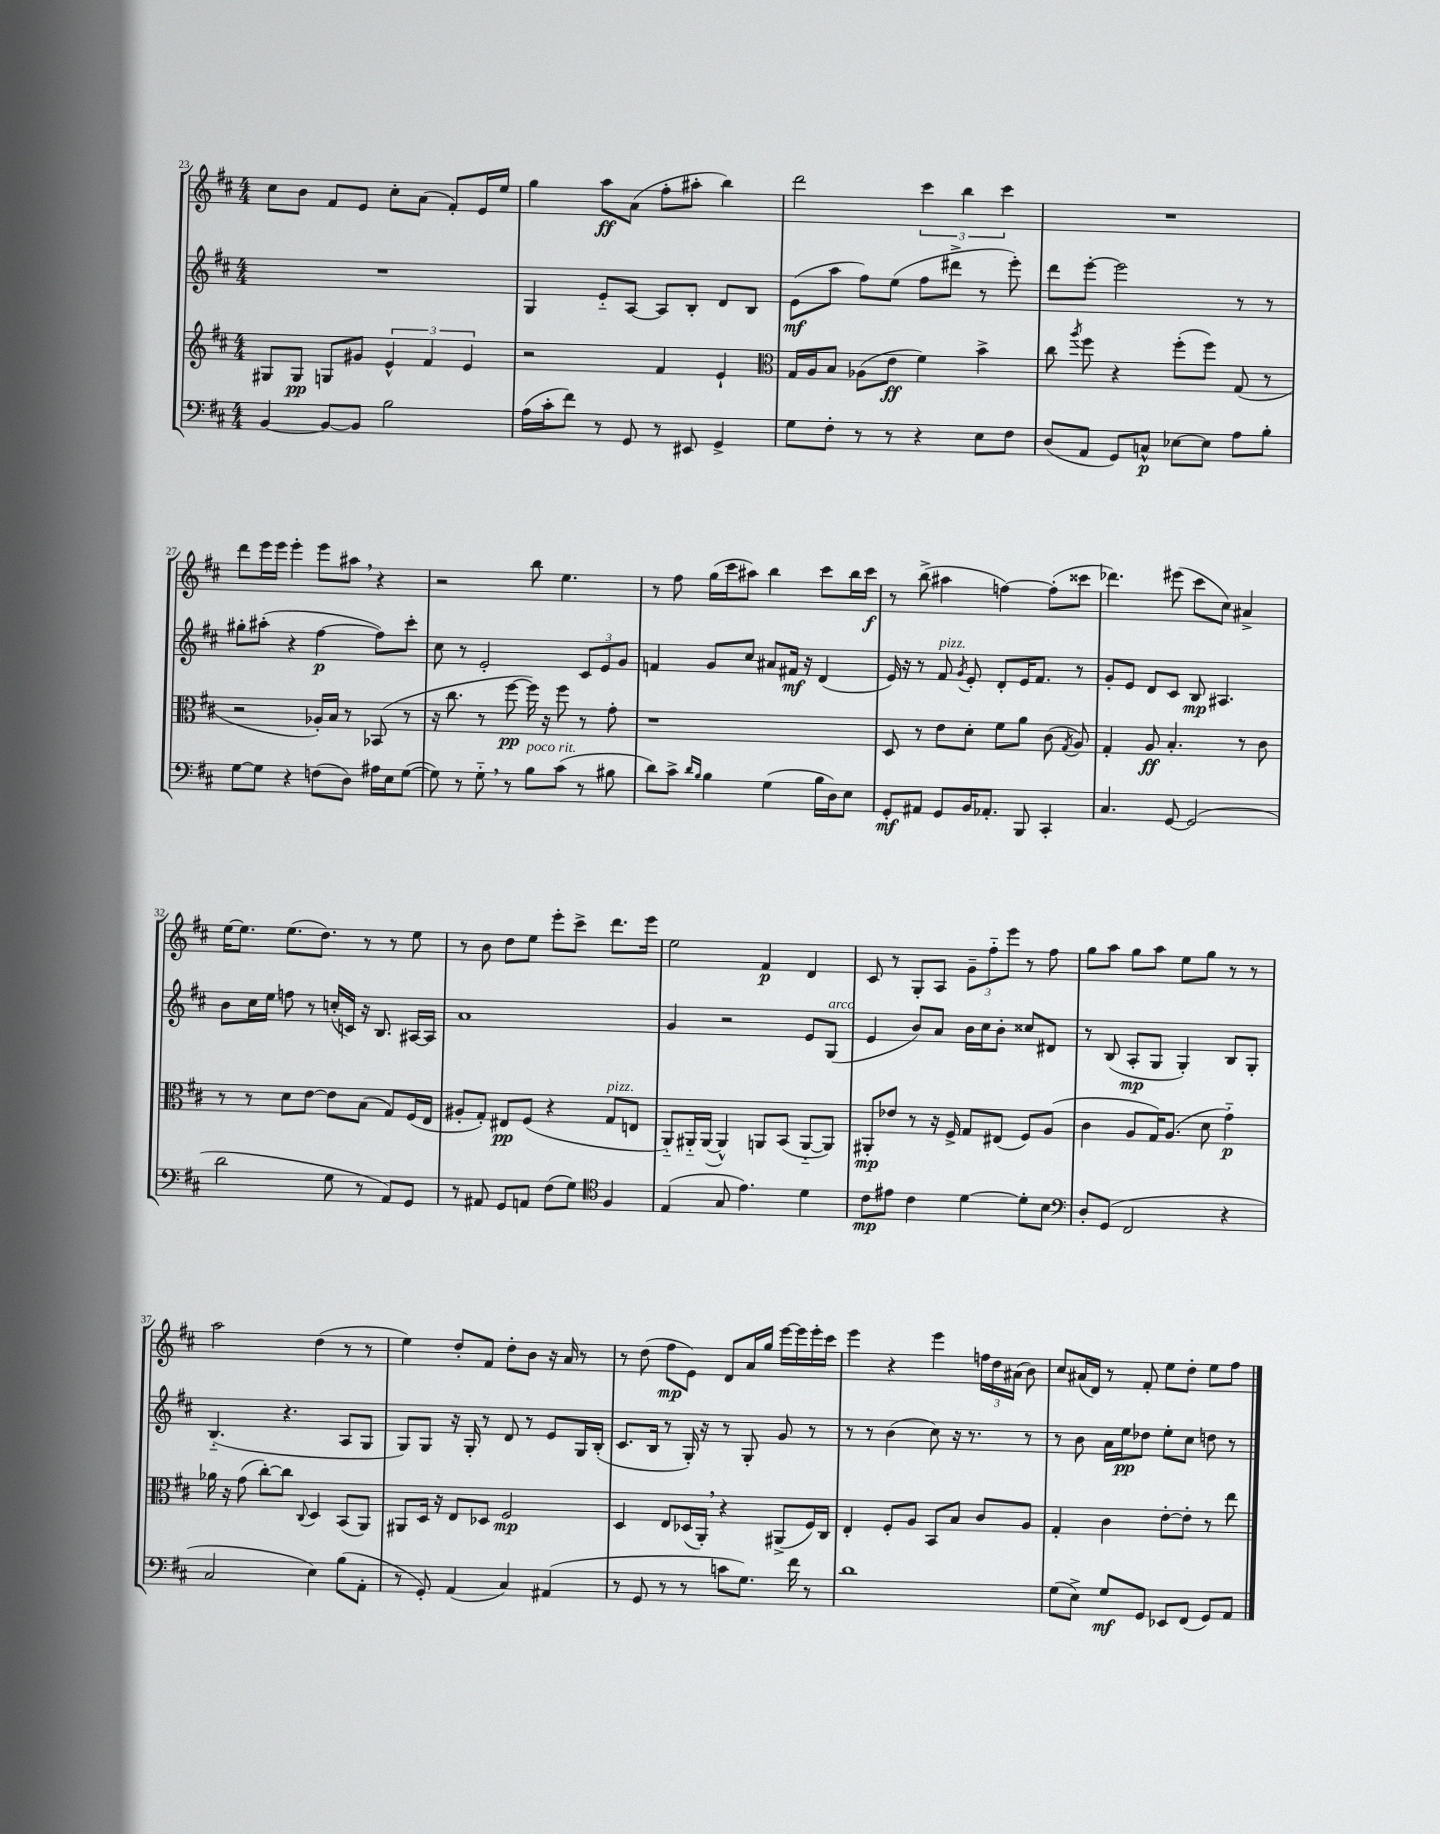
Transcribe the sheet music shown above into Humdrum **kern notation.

**kern	**dynam	**kern	**dynam	**kern	**dynam	**kern	**dynam
*part4	*part4	*part3	*part3	*part2	*part2	*part1	*part1
*staff4	*staff4	*staff3	*staff3	*staff2	*staff2	*staff1	*staff1
*clefF4	*	*clefG2	*	*clefG2	*	*clefG2	*
*k[f#c#]	*	*k[f#c#]	*	*k[f#c#]	*	*k[f#c#]	*
*M4/4	*	*M4/4	*	*M4/4	*	*M4/4	*
=23	=23	=23	=23	=23	=23	=23	=23
[4BB/	.	8G#X/L	.	1r	.	8cc#\L	.
.	.	8G#/J	pp	.	.	8b\J	.
8BB/L_	.	8Gn/L	.	.	.	8f#/L	.
8BB/J]	.	8g#X/J	.	.	.	8e/J	.
2B\	.	6e^^/	.	.	.	8cc#'\L	.
.	.	.	.	.	.	(8a\J	.
.	.	6f#/	.	.	.	.	.
.	.	.	.	.	.	8f#'/L)	.
.	.	6e/	.	.	.	.	.
.	.	.	.	.	.	16e/L	.
.	.	.	.	.	.	16ee/JJ	.
=24	=24	=24	=24	=24	=24	=24	=24
(16A\LL	.	2r	.	4G/	.	4gg\	.
16c#'\J	.	.	.	.	.	.	.
8f#\J)	.	.	.	.	.	.	.
8r	.	.	.	8e/L	.	8aa\L	ff
8GG/	.	.	.	[8A/J	.	(8a\J	.
8r	.	4f#/	.	8A/L]	.	8ff#'\L	.
8EE#X/	.	.	.	8B'/J	.	8aa#X'\J	.
4GG^/	.	4e`/	.	8d/L	.	4bb\)	.
.	.	.	.	8B/J	.	.	.
=25	=25	=25	=25	=25	=25	=25	=25
*	*	*clefC3	*	*	*	*	*
8G\L	.	16G/LL	.	(8e\L	mf	2ddd\	.
.	.	16A/J	.	.	.	.	.
8F#'\J	.	8B/J	.	8aa\J	.	.	.
8r	.	(8A-X\L	.	8ff#\L)	.	.	.
8r	.	8e\J	ff	(8ee\J	.	.	.
4r	.	4f#\)	.	8ff#\L	.	6ccc#\	.
.	.	.	.	8ddd#X^\J	.	.	.
.	.	.	.	.	.	6bb\	.
8E\L	.	4b^\	.	8r	.	.	.
.	.	.	.	.	.	6ccc#\	.
8F#\J	.	.	.	8eee'\)	.	.	.
=26	=26	=26	=26	=26	=26	=26	=26
(8D/L	.	8cc#\	.	8ddd\L	.	1r	.
.	.	8qaa/	.	.	.	.	.
8AA/J	.	8ff#\	.	[8eee'\J	.	.	.
8GG/L)	.	4r	.	2eee\]	.	.	.
8Cn^^/J	p	.	.	.	.	.	.
[8E-X\L	.	(8ff#'\L	.	.	.	.	.
8E-\J]	.	8ff#\J)	.	.	.	.	.
8A\L	.	(8G/	.	8r	.	.	.
8B'\J	.	8r	.	8r	.	.	.
!!LO:LB:g=z
=27	=27	=27	=27	=27	=27	=27	=27
[8G\L	.	2r	.	8gg#X'\L	.	8ddd\L	.
8G\J]	.	.	.	(8aa#X'\J	.	16eee\L	.
.	.	.	.	.	.	16eee\JJ	.
4r	.	.	.	4r	.	4eee'\	.
(8Fn\L	.	16A-X'/LL)	.	[4ff#\	p	8eee\L	.
.	.	16B/JJ	.	.	.	.	.
8D\J)	.	8r	.	.	.	8aa#X,\J	.
16A#X\LL	.	(8BB-X/	.	8ff#\L])	.	4r	.
16E\J	.	.	.	.	.	.	.
([8G\J	.	8r	.	8ccc#'\J	.	.	.
=28	=28	=28	=28	=28	=28	=28	=28
8G\])	.	16r	.	8cc#\	.	2r	.
.	.	8.cc#\	.	.	.	.	.
8r	.	.	.	8r	.	.	.
8G,\	.	8r	.	2e'/	.	.	.
8r	.	[8ff#\	pp	.	.	.	.
!LO:TX:a:i:t=poco rit.	!	!	!	!	!	!	!
8B\L	.	16ff#\])	.	.	.	8bb\	.
.	.	16r	.	.	.	.	.
(8c#\J	.	8ff#\	.	.	.	4.ee\	.
8r	.	8r	.	12c#/L	.	.	.
.	.	.	.	12e/	.	.	.
8B#X\	.	8g'\	.	.	.	.	.
.	.	.	.	12g/J	.	.	.
=29	=29	=29	=29	=29	=29	=29	=29
8d\L)	.	1r	.	4fn/	.	8r	.
8c#^\J	.	.	.	.	.	8ff#\	.
16qqd/LL	.	.	.	.	.	.	.
16qqB/JJ	.	.	.	.	.	.	.
4B\	.	.	.	8g/L	.	(16gg\LL	.
.	.	.	.	.	.	16ccc#\J	.
.	.	.	.	8cc#/J	.	8aa#X\J)	.
(4G\	.	.	.	8a#X/L	.	4bb\	.
.	.	.	.	16f#X/Jk	mf	.	.
.	.	.	.	16r	.	.	.
16B\LL	.	.	.	(4d/	.	8ccc#\L	.
16D\J)	.	.	.	.	.	.	.
8E\J	.	.	.	.	.	16bb\L	.
.	.	.	.	.	.	16ccc#\JJ	f
=30	=30	=30	=30	=30	=30	=30	=30
8GG'/L	mf	8D/	.	16e/)	.	8r	.
.	.	.	.	16r	.	.	.
8AA#X/J	.	8r	.	8r	.	(8bb^\	.
!	!	!	!	!LO:TX:a:i:t=pizz.	!	!	!
8GG/L	.	8e\L	.	8f#/	.	4aa#X\	.
.	.	.	.	8qg/	.	.	.
16BB/K	.	8d'\J	.	8e'/	.	.	.
8.AA-X'/J	.	.	.	.	.	.	.
.	.	8f#\L	.	8d'/L	.	[4ffn\)	.
8BBB/	.	8a\J	.	16e/K	.	.	.
.	.	.	.	8.f#/J	.	.	.
4CC#'/	.	(8c#\	.	.	.	(8ff'\L]	.
.	.	8qG/	.	.	.	.	.
.	.	8A/)	.	8r	.	8ccc##X\J	.
=31	=31	=31	=31	=31	=31	=31	=31
4.C#/	.	4G'/	.	8g'/L	.	4.ddd-X\)	.
.	.	.	.	8e/J	.	.	.
.	.	8A/	ff	8d/L	.	.	.
[8GG/	.	4.B'/	.	8c#/J	.	(8eee#X\	.
(2GG/]	.	.	.	8B/	mp	8ccc#\L	.
.	.	.	.	4.A#X/	.	8cc#\J)	.
.	.	8r	.	.	.	4a#X^/	.
.	.	8c#\	.	.	.	.	.
!!LO:LB:g=z
=32	=32	=32	=32	=32	=32	=32	=32
2d\	.	8r	.	8b\L	.	[16ee\KL	.
.	.	.	.	.	.	8.ee\J]	.
.	.	8r	.	16cc#\L	.	.	.
.	.	.	.	16ee\JJ	.	.	.
.	.	8d\L	.	8ffn\	.	(8.ee\L	.
.	.	[8e\J	.	8r	.	.	.
.	.	.	.	.	.	8.dd\J)	.
8G\	.	8e\L]	.	(16ccn'/LL	.	.	.
.	.	.	.	16cn/JJ)	.	.	.
8r	.	(8B\J	.	16r	.	8r	.
.	.	.	.	8.B/	.	.	.
8AA/L)	.	8G/L)	.	.	.	8r	.
8GG/J	.	(16F#/L	.	[16A#X/LL	.	8ee\	.
.	.	16E/JJ	.	16A#/JJ]	.	.	.
=33	=33	=33	=33	=33	=33	=33	=33
8r	.	8A#X'/L	.	1a	.	8r	.
8AA#X/	.	8G'/J)	.	.	.	8b\	.
8GG/L	.	8E#X/L	pp	.	.	8dd\L	.
8AAn/J	.	(8F#/J	.	.	.	8ee\J	.
(8F#\L	.	4r	.	.	.	8eee'\L	.
8G\J)	.	.	.	.	.	8ccc#^\J	.
*clefC4	*	*	*	*	*	*	*
!	!	!LO:TX:a:i:t=pizz.	!	!	!	!	!
4F#/	.	8G/L	.	.	.	8.ddd\L	.
.	.	8En/J	.	.	.	.	.
.	.	.	.	.	.	16eee\Jk	.
=34	=34	=34	=34	=34	=34	=34	=34
(4E/	.	8AA/L)	.	4g/	.	2ee\	.
.	.	16AA#X/L	.	.	.	.	.
.	.	([16AA#/JJ	.	.	.	.	.
8G/	.	4AA#^^/])	.	2r	.	.	.
4.e\)	.	.	.	.	.	.	.
.	.	8AAn/L	.	.	.	4f#/	p
.	.	(8BB/J	.	.	.	.	.
4d\	.	[8AA/L	.	8e/L	.	4d/	.
!	!	!	!	!LO:TX:a:i:t=arco	!	!	!
.	.	8AA/J])	.	(8G/J	.	.	.
=35	=35	=35	=35	=35	=35	=35	=35
8c#\L	mp	8AA#X'/L	mp	4e/	.	8c#/	.
8e#X\J	.	8e-X/J	.	.	.	8r	.
4c#\	.	8r	.	8b/L)	.	8G'/L	.
.	.	16r	.	8a/J	.	8A/J	.
.	.	16F#^/	.	.	.	.	.
[4d\	.	8G/L	.	16b\LL	.	12g~\L	.
.	.	.	.	16cc#\J	.	.	.
.	.	.	.	.	.	12ff#\	.
.	.	(8E#X/J	.	8b'\J	.	.	.
.	.	.	.	.	.	12eee\J	.
8d'\L]	.	8F#/L)	.	8cc##X/L	.	8r	.
8B\J	.	(8A/J	.	8d#X/J	.	8ff#\	.
=36	=36	=36	=36	=36	=36	=36	=36
*clefF4	*	*	*	*	*	*	*
8D'/L	.	4c#\	.	8r	.	8gg\L	.
(8GG/J	.	.	.	(8B/	.	8aa\J	.
2FF#/	.	8A/L	.	8A'/L	mp	8gg\L	.
.	.	16G/K)	.	8G/J	.	8aa\J	.
.	.	(8.A/J	.	.	.	.	.
.	.	.	.	4G'/)	.	8ee\L	.
.	.	8d\	.	.	.	8gg\J	.
4r	.	4g\)	p	8B/L	.	8r	.
.	.	.	.	8G'/J	.	8r	.
!!LO:LB:g=z
=37	=37	=37	=37	=37	=37	=37	=37
2C#/	.	16a-X\	.	(4.B/	.	2aa\	.
.	.	16r	.	.	.	.	.
.	.	(8g\	.	.	.	.	.
.	.	[8cc#'\L)	.	.	.	.	.
.	.	8cc#\J]	.	4.r	.	.	.
.	.	8qqC#/	.	.	.	.	.
4E\)	.	4D/	.	.	.	(4dd\	.
(8B\L	.	(8BB/L	.	8A/L	.	8r	.
8AA'\J	.	8AA/J)	.	8G/J	.	8r	.
=38	=38	=38	=38	=38	=38	=38	=38
8r	.	8AA#X/L	.	8G/L)	.	4ee\)	.
8GG'/)	.	16D/Jk	.	8G/J	.	.	.
.	.	16r	.	.	.	.	.
(4AA/	.	8E/L	.	16r	.	8dd'/L	.
.	.	.	.	16G'/	.	.	.
.	.	8D-X/J	.	8r	.	8f#/J	.
4C#/)	.	2F#/	mp	8d/	.	8dd'\L	.
.	.	.	.	8r	.	8b\J	.
(4AA#X/	.	.	.	8e/L	.	16r	.
.	.	.	.	.	.	16a/	.
.	.	.	.	16G/L	.	8r	.
.	.	.	.	(16B'/JJ	.	.	.
=39	=39	=39	=39	=39	=39	=39	=39
8r	.	4D/	.	8.c#/L	.	8r	.
8GG/	.	.	.	.	.	(8dd\	.
.	.	.	.	16B/Jk	.	.	.
8r	.	8E/L	.	8r	.	8ff#\L	mp
8r	.	(16D-X/L	.	16G'/)	.	8e\J)	.
.	.	16AA',/JJ)	.	16r	.	.	.
8cn\L	.	4r	.	8r	.	8d/L	.
8.G\J)	.	.	.	8G'/	.	16a/L	.
.	.	.	.	.	.	16gg/JJ	.
.	.	(8AA#X^/L	.	8g/	.	[16eee\LL	.
16f#\	.	.	.	.	.	16eee\]	.
8r	.	16F#/L)	.	8r	.	16eee'\	.
.	.	16C#/JJ	.	.	.	16ccc#\JJ	.
=40	=40	=40	=40	=40	=40	=40	=40
1d	.	4E'/	.	8r	.	4eee\	.
.	.	.	.	8r	.	.	.
.	.	8F#'/L	.	(4b\	.	4r	.
.	.	8A/J	.	.	.	.	.
.	.	8BB/L	.	8cc#\)	.	4eee\	.
.	.	8B/J	.	16r	.	.	.
.	.	.	.	8.r	.	.	.
.	.	8c#/L	.	.	.	24ffn\LL	.
.	.	.	.	.	.	24dd\	.
.	.	.	.	.	.	(24a#X\JJ	.
.	.	8A/J	.	8r	.	8b\)	.
=41	=41	=41	=41	=41	=41	=41	=41
(8G\L	.	4G'/	.	8r	.	8cc#/L	.
8E^\J)	.	.	.	8b\	.	(16a#X/L	.
.	.	.	.	.	.	16d/JJ)	.
8G/L	mf	4c#\	.	16a\LL	.	8r	.
.	.	.	.	16ee\J	pp	.	.
8GG/J	.	.	.	8dd-X\J	.	8f#'/	.
8EE-X/L	.	[8e'\L	.	8ee'\L	.	8ee\L	.
(8FF#/J	.	8e'\J]	.	8cc#\J	.	8dd'\J	.
8GG/L)	.	8r	.	8ddn\	.	8ee\L	.
8AA/J	.	8ee\	.	8r	.	8ff#\J	.
==	==	==	==	==	==	==	==
*-	*-	*-	*-	*-	*-	*-	*-
